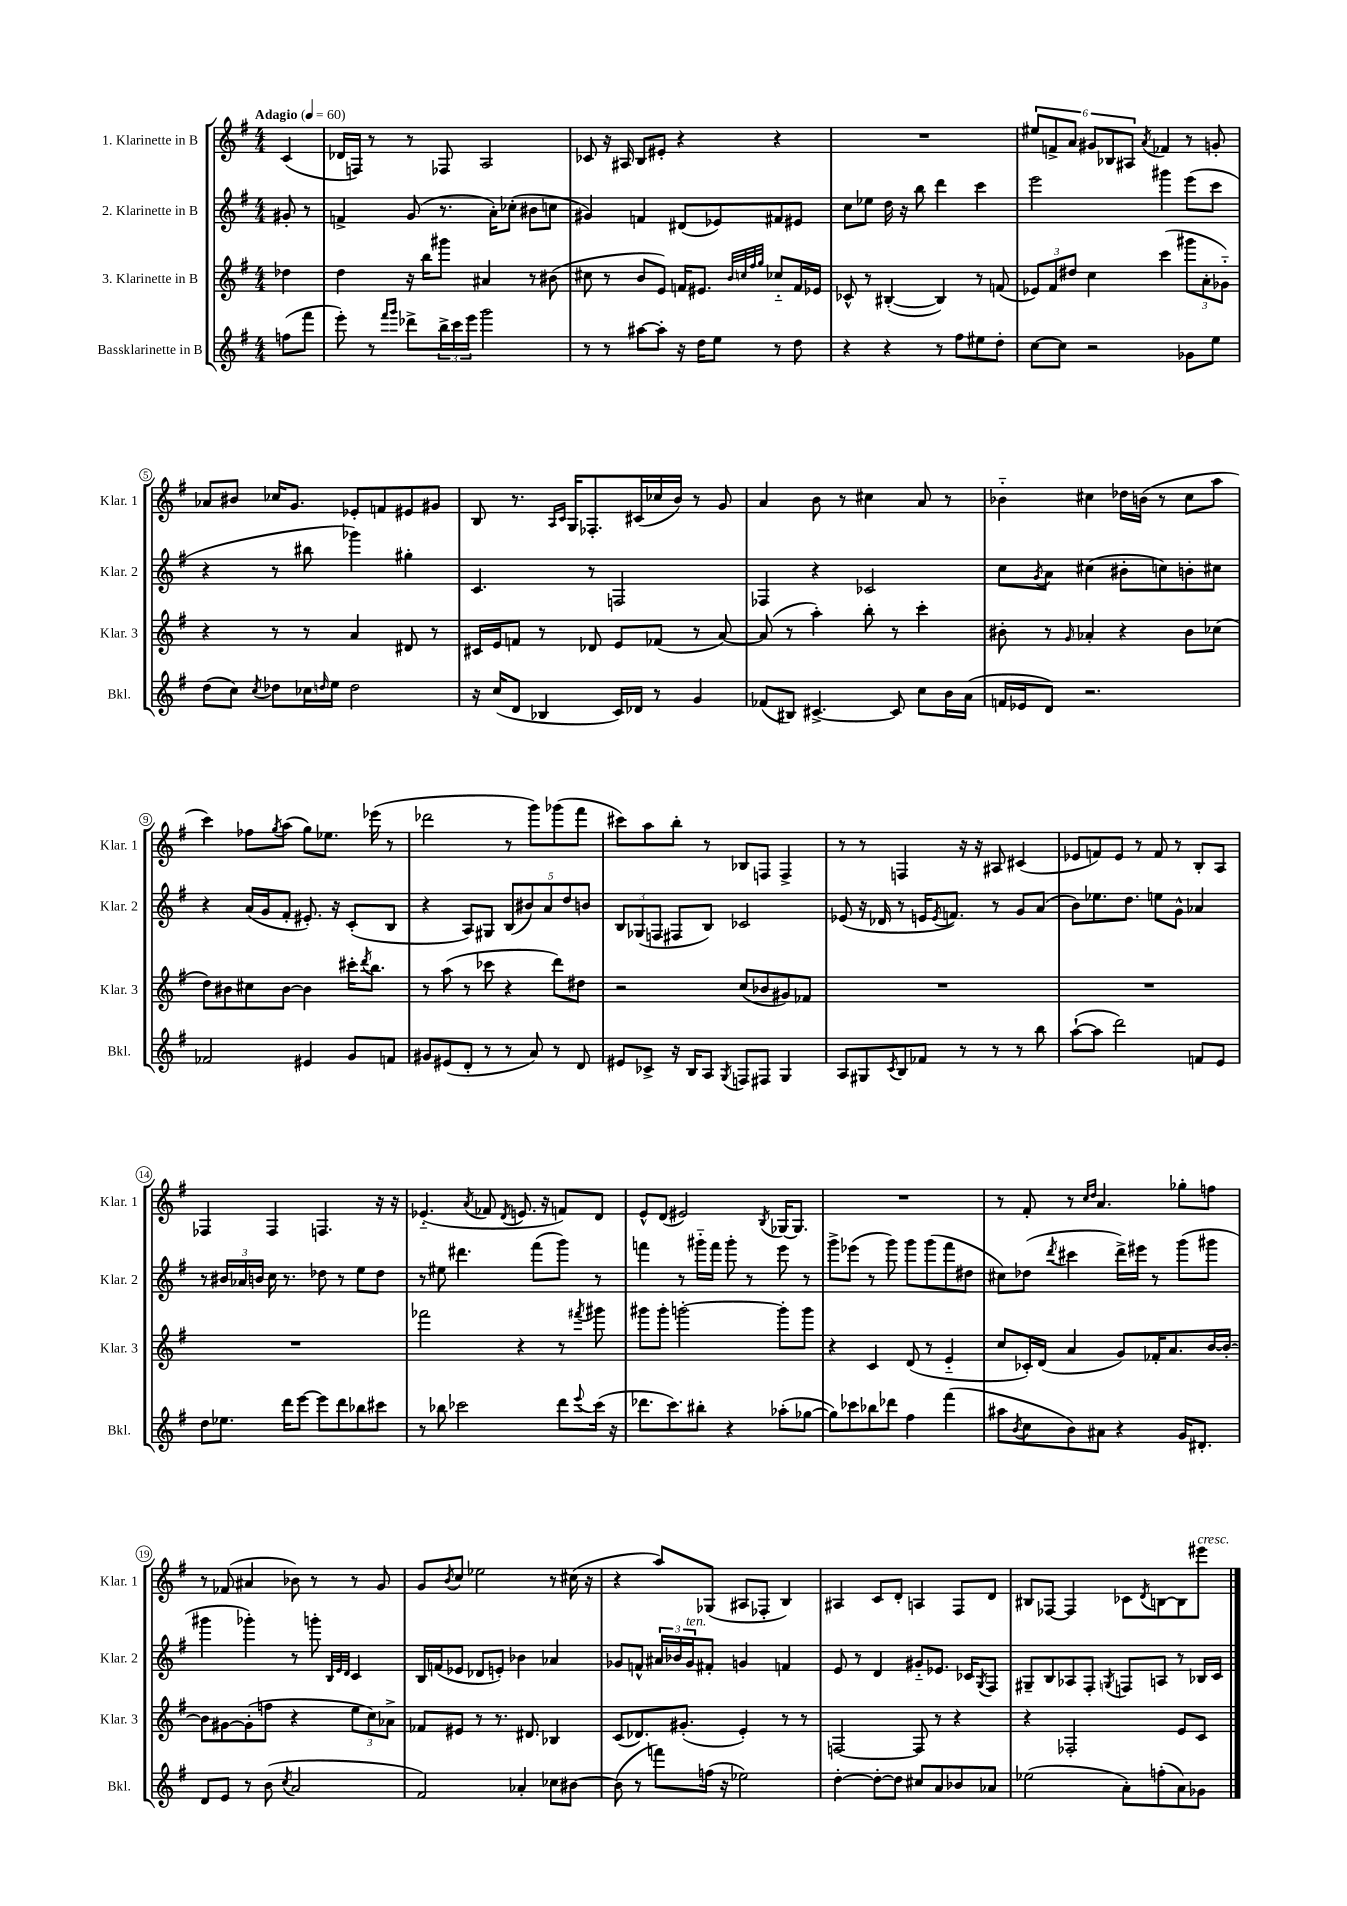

**kern	**kern	**kern	**kern
*staff4	*staff3	*staff2	*staff1
*clefG2	*clefG2	*clefG2	*clefG2
*k[f#]	*k[f#]	*k[f#]	*k[f#]
*M4/4	*M4/4	*M4/4	*M4/4
*MM60	*MM60	*MM60	*MM60
(8ff\L	4dd-\	8g#'/	(4c/
8fff#\J	.	8r	.
=	=	=	=
8eee'\)	4dd\	4f^/	16d-/LL
.	.	.	16F/JJ)
8r	.	.	8r
16qqfff#/LL	.	.	.
16qqggg/JJ	.	.	.
8ddd-^\L	16r	(8g/	8r
.	16bb\LK	.	.
24bb^\L	8ggg#\J	8.r	8F-/
24ccc\	.	.	.
24eee\JJ	.	.	.
2ggg\	4a#/	.	2A/
.	.	16a'\LK)	.
.	.	(8cc-'\J	.
.	8r	8b#\L	.
.	(8b#\	8cc\J	.
=	=	=	=
8r	8cc#\	4g#/)	8c-/
8r	8r	.	16r
.	.	.	16A#/
[8aa#\L	8b/L	4f/	8B/L
8aa#'\]J	8e/J)	.	8e#'/J
16r	16f/LK	(8d#/L	4r
16dd\LK	8.e#/J	.	.
8ee\J	.	8e-/)	.
.	32qqb/LLL	.	.
.	32qqcc/	.	.
.	32qqff#/	.	.
.	32qqgg/JJJ	.	.
8r	8cc-'~/L	8f#/	4r
8dd\	16f/L	8e#/J	.
.	16e-/JJ	.	.
=	=	=	=
4r	8c-^^/	8cc\L	1r
.	8r	8ee-\J	.
4r	([4B#'/	16dd\	.
.	.	16r	.
.	.	8bb\	.
8r	4B#/])	4ddd\	.
8ff#\L	.	.	.
8ee#\	8r	4ccc\	.
8dd'\J	(8f/	.	.
=	=	=	=
[8cc\L	12e-/L)	2eee\	12ee#/L
.	12f#/	.	12f^/
8cc\]J	.	.	.
.	12dd#/J	.	12a/J
2r	4cc\	.	12g#/L
.	.	.	12B-/
.	.	.	12A#/J
.	.	.	8qa/
.	(4ccc\	4ggg#\	4f-/
8g-\L	12ggg#\L	(8eee\L	8r
.	12a'\	.	.
8ee\J	.	8ccc\J	8g'/
.	12g-'~\J)	.	.
=	=	=	=
(8dd\L	4r	4r	8a-/L
8cc\J)	.	.	8b#/J
8qcc/	.	.	.
8dd-\L	8r	8r	16cc-/LK
.	.	.	8.g/J
16cc-\L	8r	8bb#\	.
16qqdd/	.	.	.
16ee\JJ	.	.	.
2dd\	4a/	4ggg-\)	8e-'/L
.	.	.	8f/
.	8d#/	4gg#'\	8e#/
.	8r	.	8g#/J
=	=	=	=
16r	16c#/LL	4.c/	8B/
(16cc/LK	16e/J	.	.
8d/J	8f/J	.	8.r
4B-/	8r	.	.
.	.	.	16qqA/LL
.	.	.	16qqc/JJ
.	.	.	16G/LK
.	8d-/	8r	8.F-'/
16c/LL)	8e/L	2F/	.
16d-/JJ	.	.	(16c#/L
8r	(8f-/J	.	16cc-/
.	.	.	16b/JJ)
4g/	8r	.	8r
.	[8a/)	.	8g/
=	=	=	=
(8f-/L	(8a/]	4F-/	4a/
8B#/J)	8r	.	.
[4.c#^/	4aa'\)	4r	8b\
.	.	.	8r
.	8bb'\	2c-/	4cc#\
8c#/]	8r	.	.
8cc\L	4ccc'\	.	8a/
16b\L	.	.	8r
(16a\JJ	.	.	.
=	=	=	=
16f/LL	8b#'\	8cc\L	4b-'~\
16e-/J	.	.	.
.	.	8qg/	.
8d/J)	8r	8a\J	.
.	16qqg/	.	.
2.r	4a-'/	(4cc#\	4cc#\
.	4r	8b#'\L	16dd-\LL
.	.	.	(16b\JJ
.	.	8cc\)	8r
.	8b#\L	8b'\	8cc#\L
.	(8cc-\J	8cc#\J	8aa\J
=	=	=	=
2f-/	8dd\L)	4r	4ccc\)
.	8b#\	.	.
.	8cc#\	(16a/LL	8ff-\L
.	.	16g/J	.
.	.	.	8qgg/
.	[8b#\J	8f#'/J	(8aa\J
4e#/	4b#\]	8.e#'/)	8gg\L)
.	.	.	8.ee-\J
.	.	16r	.
8g/L	16ccc#'\LK	(8c'/L	.
.	8qddd/	.	.
.	8.bb\J	.	(16eee-\
8f/J	.	8B/J	8r
=	=	=	=
8g#/L	8r	4r	2ddd-\
(8e#/	(8aa\	.	.
8d'/J	8r	8A/L)	.
8r	8ccc-\	8G#/J	.
8r	4r	(10B/L	8r
.	.	10b#/)	.
8a/)	.	.	8ggg\L)
.	.	10a/	.
8r	8ddd\L)	.	(8ggg-\
.	.	10dd/	.
8d/	8dd#\J	.	8fff#\J
.	.	10b/J	.
=	=	=	=
8e#/L	2r	12B/L	8ccc#\L)
.	.	(12G-/	.
8c-^/J	.	.	8aa\
.	.	12F/J	.
16r	.	8F#/L	8bb'\J
16B/LK	.	.	.
8A/J	.	8B/J)	8r
8qG/	.	.	.
8F/L	(8cc/L	2c-/	8B-/L
8F#/J	8b-/	.	8F/J
4G/	8g#/)	.	4F^/
.	8f-/J	.	.
=	=	=	=
8A/L	1r	(8e-/	8r
8G#/	.	16r	8r
.	.	16d-/	.
8qc/	.	.	.
8B/	.	8r	4F/
8f-/J	.	16e/LK	.
.	.	8qe/	.
.	.	8.f/J)	.
8r	.	.	16r
.	.	.	16r
8r	.	8r	8A#/
8r	.	8g/L	(4c#/
8bb\	.	(8a/J	.
=	=	=	=
([8aa`\L	1r	8b\L)	8e-/L
8aa\]J	.	8.ee-\	8f/)
2ddd\)	.	.	8e-/J
.	.	8.dd\J	.
.	.	.	8r
.	.	8ee\L	8f/
.	.	8g^^\J	8r
8f/L	.	4a-/	8B'/L
8e/J	.	.	8A/J
=	=	=	=
8dd\L	1r	8r	4F-/
8.ee-\J	.	24b#/LL	.
.	.	24a-/	.
.	.	24b/JJ	.
.	.	16cc\	4F-/
16ddd\LK	.	8.r	.
[8eee\J	.	.	.
8eee\]L	.	8dd-\	4.F/
8ddd\	.	8r	.
8bb-\	.	8ee\L	.
8ccc#\J	.	8dd-\J	16r
.	.	.	16r
=	=	=	=
8r	2fff-\	8r	(4.e-'~/
8bb-\	.	8ee#\	.
2ccc-\	.	4.ddd#\	.
.	.	.	8qa/
.	.	.	8f-/
.	.	.	8qd/
.	4r	.	8.e/
.	.	(8fff#\L	.
.	.	.	16r
8ddd\L	8r	8ggg\J)	8f/L)
8qqeee/	8qfff#/	.	.
(16ccc-\Jk	8ggg#\	8r	8d/J
16r	.	.	.
=	=	=	=
8.ddd-\L	8ggg#\L	4fff\	8e^^/L
.	8ggg#'\J	.	(8d/J
8.ccc\)	.	.	.
.	[2ggg'\	8r	2e#/)
8bb#'\J	.	16ggg#'~\LL	.
.	.	16fff\JJ	.
4r	.	8ggg#'\	.
.	.	8r	.
.	.	.	8qB/
(8aa-'\L	8ggg'\]L	8eee\	[16G-/LK
.	.	.	8.G-/]J
[8gg-\J	8ggg\J	8r	.
=	=	=	=
8gg-\]L)	4r	8ggg^\L	1r
8ccc-\	.	(8eee-\J	.
8bb-\	4c/	8r	.
8ddd-\J	.	8ggg\)	.
4ff#\	(8d/	8ggg\L	.
.	8r	(8ggg\	.
(4fff#\	4e'~/	8fff#\	.
.	.	8dd#\J	.
=	=	=	=
8aa#\L	8cc/L	8cc#\L)	8r
8qb/	.	.	.
8cc\	16c-'/L)	(8dd-\J	8f#'/
.	(16d/JJ	.	.
.	.	8qddd/	.
8b\)	4a/	4ccc#\	8r
.	.	.	16qqcc/LL
.	.	.	16qqdd/JJ
8a#\J	.	.	4.a/
4r	8g/L)	16ddd^\LL)	.
.	.	16eee#\JJ	.
.	16f-'/K	8r	.
.	8.a/	.	.
16g/LK	.	(8ggg\L	8gg-'\L
8.d#'/J	.	.	.
.	[16b/L	8ggg#\J	8ff\J
.	16b'/_JJ	.	.
=	=	=	=
8d/L	8b\]L	4ggg#\	8r
8e/J	[8g#\	.	(8f-/
8r	(8g#'\]	4ggg-'\)	4a#/
(8b\	8ff\J	.	.
8qcc/	.	.	.
2a/	4r	8r	8b-\)
.	.	8ggg'\	8r
.	.	32qqB/LLL	.
.	.	32qqe/	.
.	.	32qqd/JJJ	.
.	12ee\L	4c/	8r
.	12cc\)	.	.
.	.	.	8g/
.	12a-^\J	.	.
=	=	=	=
2f#/)	8f-/L	16B/LL	8g/L
.	.	(16f/J	.
.	.	.	8qb/
.	8e#/J	8e-/J	8cc/J
.	8r	8d-/L	2ee-\
.	8.r	8e'/J)	.
4a-'/	.	4b-\	.
.	8.d#/	.	.
8cc-\L	4B-/	4a-/	8r
[8b#\J	.	.	(16cc#\
.	.	.	16r
=	=	=	=
(8b#\]	(8c/L	8g-/L	4r
8r	8.d-/)	8f^^/J	.
8fff\L)	.	24a#/LL	8aa/L)
.	.	24b-/	.
.	(8.g#'/J	.	.
.	.	24g-/J	.
(16ff\Jk	.	8f#'/J	(8G-/J
16r	.	.	.
2ee-\)	4e'/)	4g/	8A#/L
.	.	.	8F-'/J
.	8r	4f/	4B/)
.	8r	.	.
=	=	=	=
[4dd'\	[2F/	8e/	4A#/
.	.	8r	.
8dd'\_L	.	4d/	8c/L
8dd\]J	.	.	8d'/J
8cc#/L	8F/]	8g#'~/L	4A/
8a/	8r	8.e-/J	.
8b-/	4r	.	8F#/L
.	.	16c-/LK	.
.	.	8qG/	.
8a-/J	.	8F#/J	8d/J
=	=	=	=
(2ee-\	4r	8G#~/L	8B#/L
.	.	8B/	[8F-/J
.	2F-'/	8A-/	4F-/]
.	.	8F#'/J	.
.	.	8qG/	.
8a'\L)	.	8F/L	8c-\L
.	.	.	8qd/
(8ff'\	.	8A/J	[8B\
8a\)	8e/L	8r	8B\]
8g-\J	8c/J	16B-/LL	8eee#\J
.	.	16c/JJ	.
==	==	==	==
*-	*-	*-	*-
